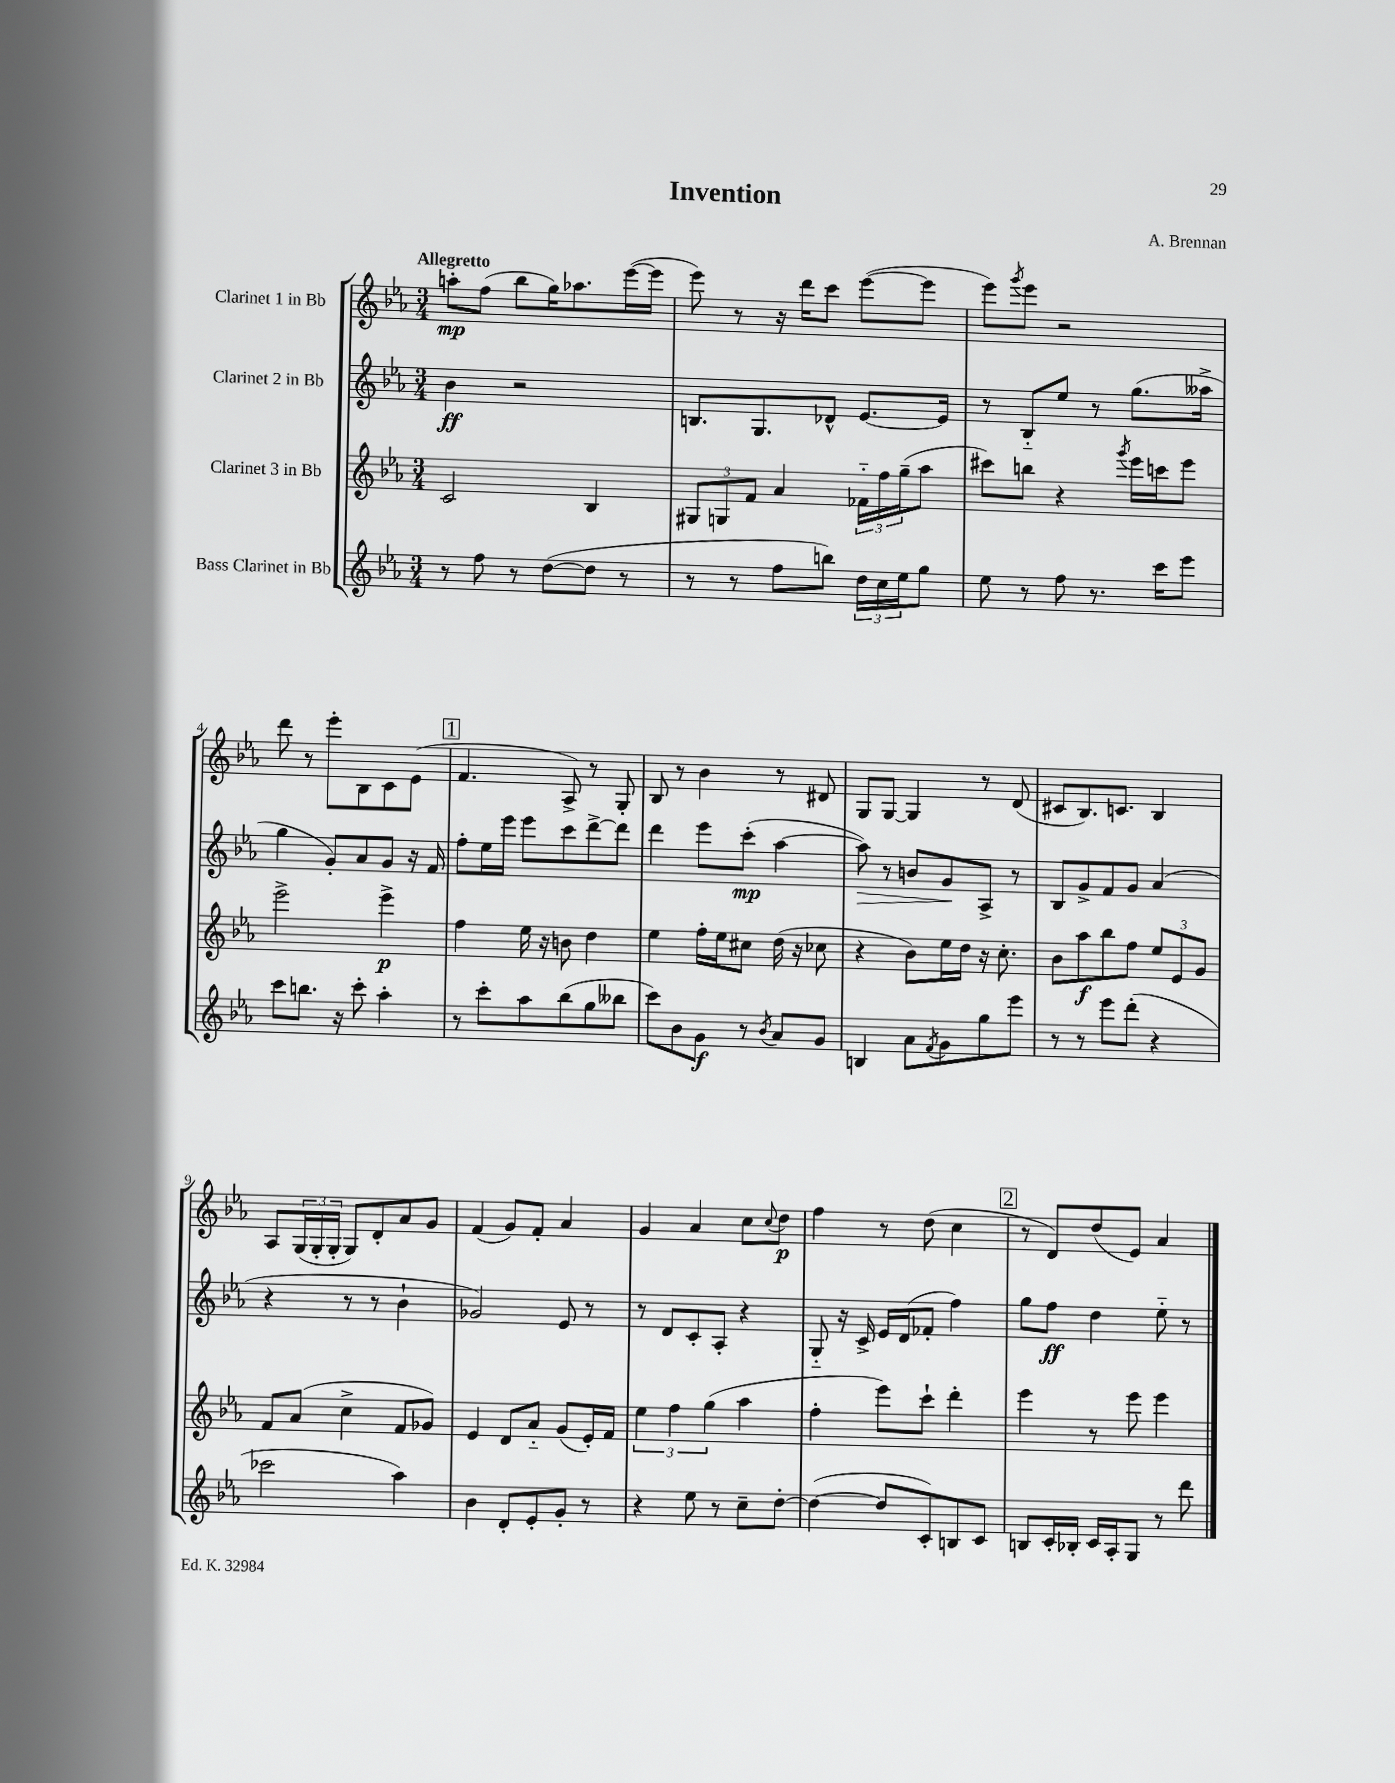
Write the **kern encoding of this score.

**kern	**dynam	**kern	**dynam	**kern	**dynam	**kern	**dynam
*part4	*part4	*part3	*part3	*part2	*part2	*part1	*part1
*staff4	*staff4	*staff3	*staff3	*staff2	*staff2	*staff1	*staff1
*I"Bass Clarinet in Bb	*	*I"Clarinet 3 in Bb	*	*I"Clarinet 2 in Bb	*	*I"Clarinet 1 in Bb	*
*clefG2	*	*clefG2	*	*clefG2	*	*clefG2	*
*k[b-e-a-]	*	*k[b-e-a-]	*	*k[b-e-a-]	*	*k[b-e-a-]	*
*M3/4	*	*M3/4	*	*M3/4	*	*M3/4	*
=1	=1	=1	=1	=1	=1	=1	=1
!	!	!	!	!	!	!LO:TX:a:B:t=Allegretto	!
8r	.	2c/	.	4b-\	ff	8aan'\L	mp
8ff\	.	.	.	.	.	(8ff\J	.
8r	.	.	.	2r	.	8bb-\L	.
([8dd\L	.	.	.	.	.	16gg\K)	.
.	.	.	.	.	.	8.aa-X\	.
8dd\J]	.	4B-/	.	.	.	.	.
8r	.	.	.	.	.	([16eee-\L	.
.	.	.	.	.	.	16eee-\JJ]	.
=2	=2	=2	=2	=2	=2	=2	=2
8r	.	12G#X/L	.	8.Bn/L	.	8eee-\)	.
.	.	12Gn/	.	.	.	.	.
8r	.	.	.	.	.	8r	.
.	.	12f/J	.	.	.	.	.
.	.	.	.	8.G/	.	.	.
8ff\L	.	4a-/	.	.	.	16r	.
.	.	.	.	.	.	16ddd\KL	.
8bbn\J)	.	.	.	8d-X^^/J	.	8ccc\J	.
24dd\LL	.	24f-X\LL	.	[8.e-/L	.	([8eee-\L	.
24cc\	.	24ff\	.	.	.	.	.
24ee-\J	.	(24gg~\J	.	.	.	.	.
8gg\J	.	8aa-\J	.	.	.	8eee-\J]	.
.	.	.	.	16e-/Jk]	.	.	.
=3	=3	=3	=3	=3	=3	=3	=3
8ee-\	.	8ccc#X\L)	.	8r	.	8eee-\L)	.
.	.	.	.	.	.	8qggg/	.
8r	.	8bbn\J	.	8B-/L	.	8eee-\J	.
8ff\	.	4r	.	8ee-/J	.	2r	.
8.r	.	.	.	8r	.	.	.
.	.	8qggg/	.	.	.	.	.
.	.	16eee-\LL	.	(8.gg\L	.	.	.
16ccc\KL	.	16cccn\J	.	.	.	.	.
8eee-\J	.	8eee-\J	.	.	.	.	.
.	.	.	.	16aa--X^\Jk	.	.	.
!!LO:LB:g=z
=4	=4	=4	=4	=4	=4	=4	=4
8ccc\L	.	2eee-^\	.	4gg\	.	8ddd\	.
8.bbn\J	.	.	.	.	.	8r	.
.	.	.	.	8g'/L)	.	8eee-'\L	.
16r	.	.	.	.	.	.	.
8ccc'\	.	.	.	8a-/	.	8B-\	.
4aa-'\	.	4eee-^\	p	8g/J	.	8c\	.
.	.	.	.	16r	.	(8e-\J	.
.	.	.	.	16f/	.	.	.
!!LO:REH:place=s1:t=1
=5	=5	=5	=5	=5	=5	=5	=5
8r	.	4ff\	.	8ff'\L	.	4.f/	.
8ccc'\L	.	.	.	16ee-\L	.	.	.
.	.	.	.	16eee-\JJ	.	.	.
8aa-\	.	16ee-\	.	8eee-\L	.	.	.
.	.	16r	.	.	.	.	.
(8bb-\	.	8bn\	.	8ccc\	.	8A-^/)	.
8gg\	.	4dd\	.	[8ddd^\	.	8r	.
8bb--X\J	.	.	.	8ddd\J]	.	8G'/	.
=6	=6	=6	=6	=6	=6	=6	=6
8ccc\L)	.	4ee-\	.	4ddd\	.	8B-/	.
8b-\	.	.	.	.	.	8r	.
8g\J	f	16ff'\LL	.	8eee-\L	.	4b-\	.
.	.	16ee-\J	.	.	.	.	.
8r	.	8cc#X\J	.	(8ccc'\J	mp	.	.
8qb-/	.	.	.	.	.	.	.
8a-/L	.	(16dd\	.	[4aa-\	.	8r	.
.	.	16r	.	.	.	.	.
8g/J	.	8cc-X\	.	.	.	8d#X/	.
=7	=7	=7	=7	=7	=7	=7	=7
!	!	!	!	!	!LO:HP:b	!	!
4Bn/	.	4r	.	8aa-\])	>	8G/L	.
.	.	.	.	8r	.	[8G/J	.
8a-\L	.	8b-\L)	.	8bn/L	.	4G/]	.
8qf/	.	.	.	.	.	.	.
8g\	.	16ee-\L	.	8g/	.	.	.
.	.	16dd\JJ	.	.	.	.	.
8gg\	.	16r	.	8A-^/J	]	8r	.
.	.	8.cc'\	.	.	.	.	.
8eee-\J	.	.	.	8r	.	(8d/	.
=8	=8	=8	=8	=8	=8	=8	=8
8r	.	8b-\L	.	8B-/L	.	8c#X/L	.
8r	.	8aa-\	f	8g^/	.	8.B-/)	.
8eee-\L	.	8bb-\	.	8f/	.	.	.
.	.	.	.	.	.	8.cn/J	.
(8ddd'\J	.	8ff\J	.	8g/J	.	.	.
4r	.	12ee-/L	.	(4a-/	.	4B-/	.
.	.	12e-/	.	.	.	.	.
.	.	12g/J	.	.	.	.	.
!!LO:LB:g=z
=9	=9	=9	=9	=9	=9	=9	=9
2ccc-X\	.	8f/L	.	4r	.	8A-/L	.
.	.	(8a-/J	.	.	.	(24G/L	.
.	.	.	.	.	.	24G'/	.
.	.	.	.	.	.	24G'/JJ	.
.	.	4cc^\	.	8r	.	8G/L)	.
.	.	.	.	8r	.	8d'/	.
4aa-\)	.	8f/L	.	4b-`\	.	8a-/	.
.	.	8g-X/J)	.	.	.	8g/J	.
=10	=10	=10	=10	=10	=10	=10	=10
4b-\	.	4e-/	.	2g-X/)	.	(4f/	.
8d'/L	.	8d/L	.	.	.	8g/L)	.
8e-'/	.	8a-/J	.	.	.	8f'/J	.
8g'/J	.	(8g/L	.	8e-/	.	4a-/	.
8r	.	16e-'/L)	.	8r	.	.	.
.	.	16f/JJ	.	.	.	.	.
=11	=11	=11	=11	=11	=11	=11	=11
4r	.	6ee-\	.	8r	.	4g/	.
.	.	.	.	8d/L	.	.	.
.	.	6ff\	.	.	.	.	.
8ee-\	.	.	.	8c'/	.	4a-/	.
.	.	(6gg\	.	.	.	.	.
8r	.	.	.	8A-'/J	.	.	.
8cc~\L	.	4aa-\	.	4r	.	8cc\L	.
.	.	.	.	.	.	8qqcc/	.
[8dd'\J	.	.	.	.	.	8dd\J	p
=12	=12	=12	=12	=12	=12	=12	=12
(4dd\_	.	4ff'\	.	8G/	.	4ff\	.
.	.	.	.	16r	.	.	.
.	.	.	.	16c^/	.	.	.
8dd/L]	.	8eee-\L)	.	16e-/LL	.	8r	.
.	.	.	.	(16d/J	.	.	.
8c'/)	.	8ccc`\J	.	8f-X'/J	.	(8dd\	.
8Bn/	.	4ddd'\	.	4ff\)	.	4cc\	.
8c/J	.	.	.	.	.	.	.
!!LO:REH:place=s1:t=2
=13	=13	=13	=13	=13	=13	=13	=13
8Bn/L	.	4eee-\	.	8gg\L	.	8r	.
16c'/L	.	.	.	8ff\J	ff	8d/L)	.
16B-X'/JJ	.	.	.	.	.	.	.
16c/LL	.	8r	.	4dd\	.	(8dd/	.
16A-'/J	.	.	.	.	.	.	.
8G/J	.	8eee-\	.	.	.	8e-/J)	.
8r	.	4eee-\	.	8ee-\	.	4a-/	.
8ddd\	.	.	.	8r	.	.	.
==	==	==	==	==	==	==	==
*-	*-	*-	*-	*-	*-	*-	*-
